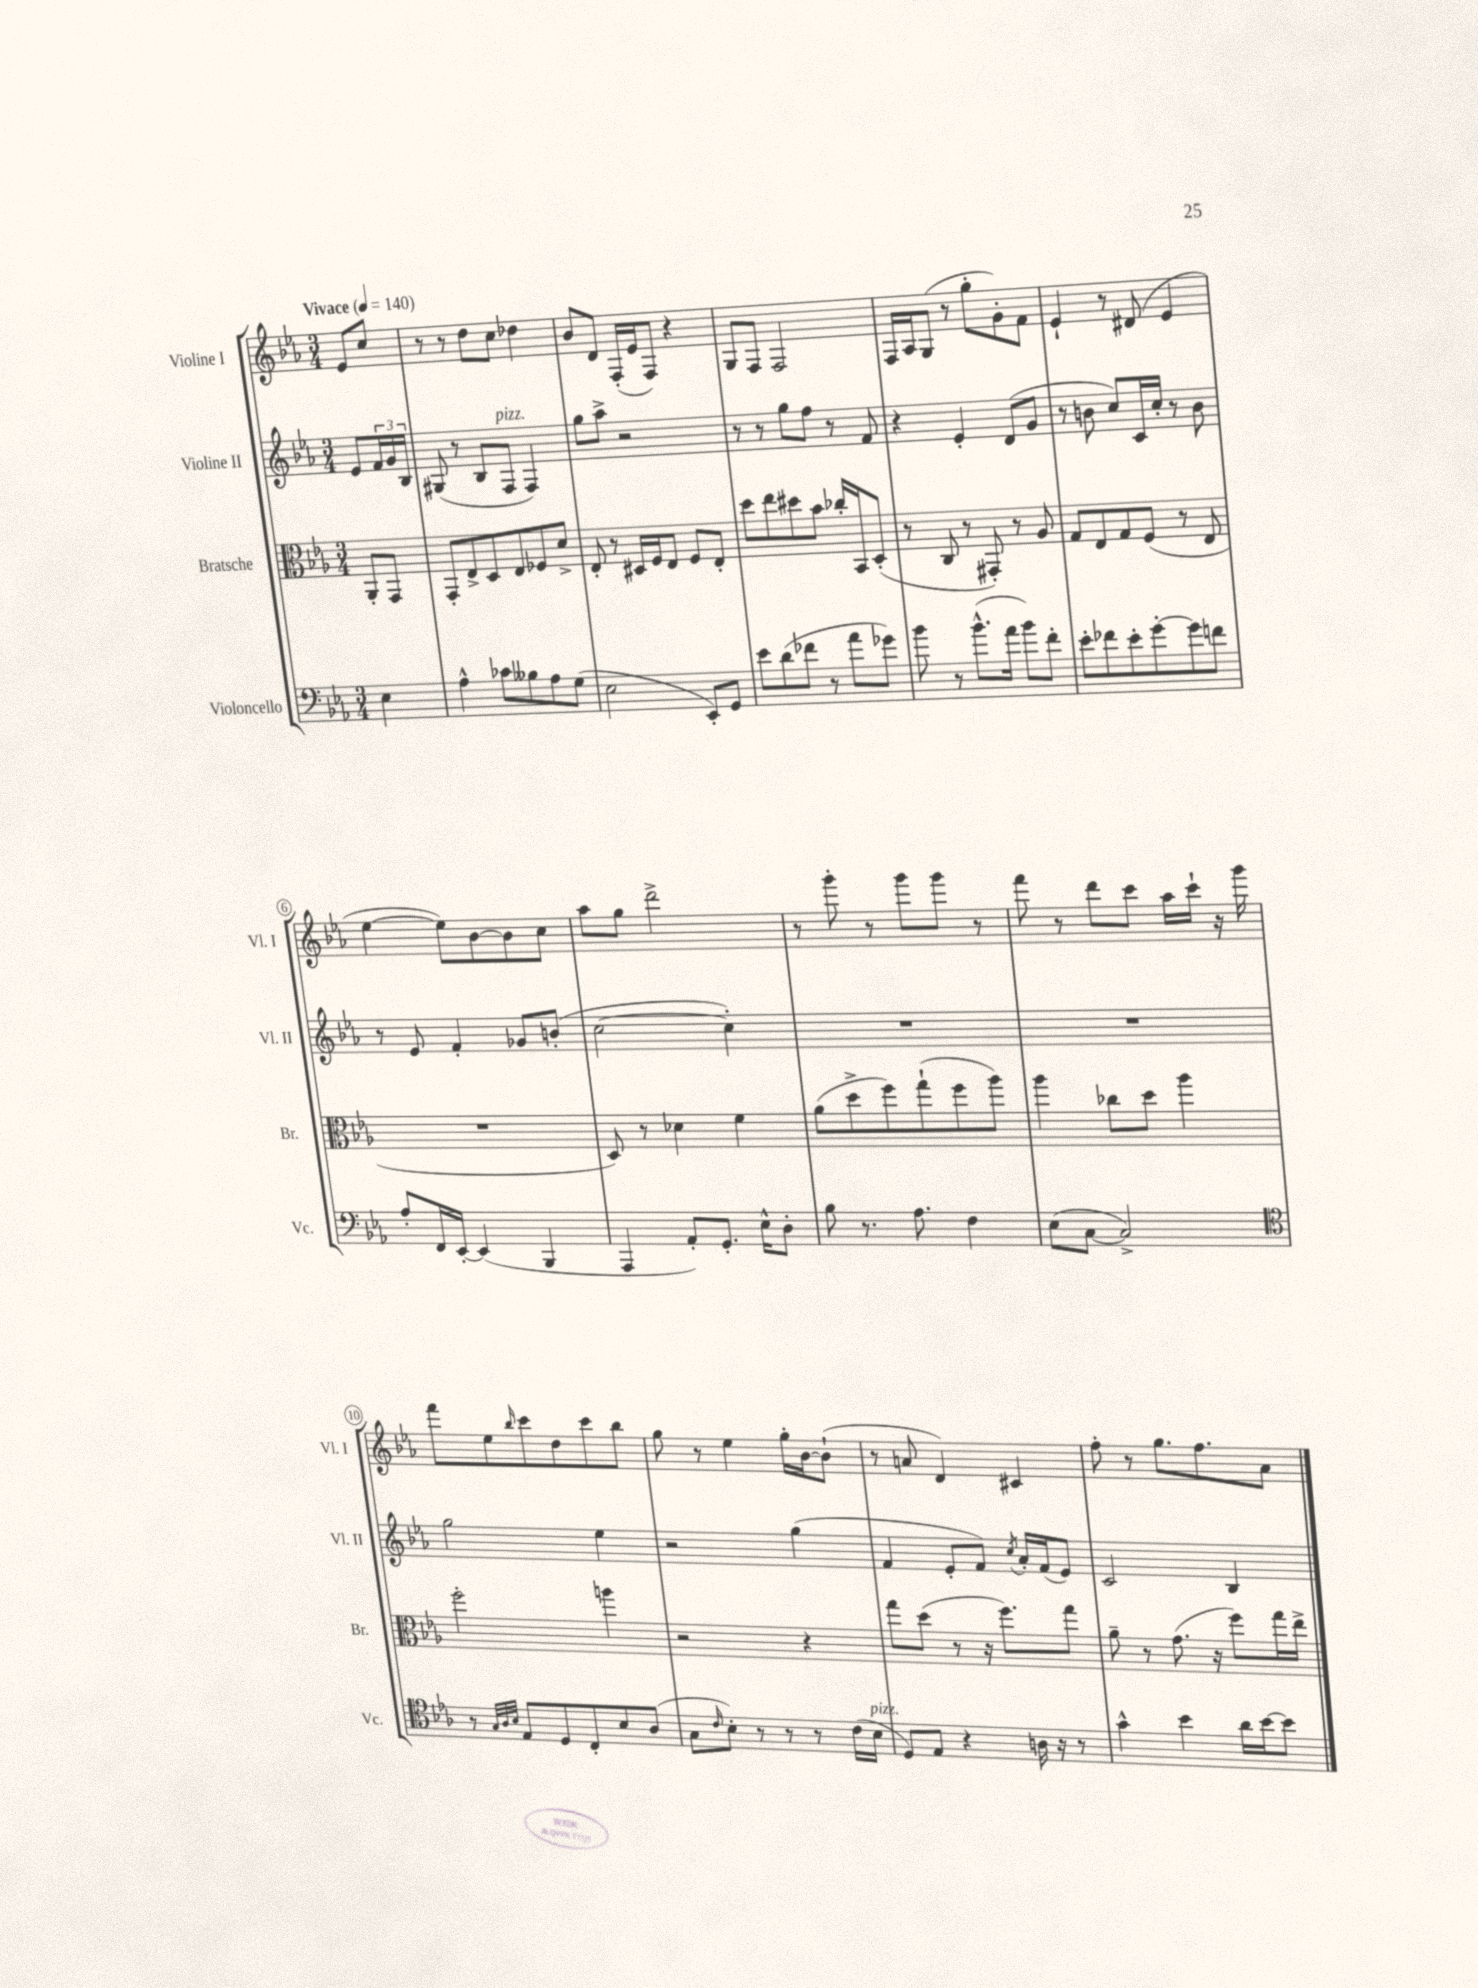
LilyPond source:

<<
\new StaffGroup <<
\new Staff = "s0" \with { instrumentName = "Violine I" shortInstrumentName = "Vl. I" } {
    \clef treble \key ees \major \numericTimeSignature \time 3/4 \partial 4 \tempo "Vivace" 4 = 140
    ees'8 c''8 |
    r8 r8 d''8 c''8 des''4 |
    bes'8 d'8 f16-.( ees'16 f8) r4 |
    g8 f8 f2 |
    f16 aes16 g8( r8 g''8-. g'8-.) f'8 |
    ees'4-! r8 dis'8( ees'4 |
    ees''4~ ees''8) bes'8~ bes'8 c''8 |
    aes''8 g''8 d'''2-> |
    r8 g'''8-. r8 g'''8 g'''8 r8 |
    f'''8 r8 d'''8 c'''8 aes''16 c'''16-! r16 g'''16 |
    f'''8 ees''8 \grace { bes''16 } c'''8 d''8 c'''8 bes''8 |
    g''8 r8 ees''4 g''16-. bes'16~ bes'8-!( |
    r8 a'8 d'4) cis'4 |
    f''8-. r8 g''8. f''8. aes'8 \bar "|." |
}
\new Staff = "s1" \with { instrumentName = "Violine II" shortInstrumentName = "Vl. II" } {
    \clef treble \key ees \major \numericTimeSignature \time 3/4 \partial 4
    ees'8 \tuplet 3/2 { f'16 g'16 bes16 } |
    gis8( r8 bes8 f8^\markup { \italic "pizz." } f4) |
    g''8 aes''8-> r2 |
    r8 r8 g''8 f''8 r8 f'8 |
    r4 ees'4-. d'8( g'8 |
    r8 b'8 c''8) c'16 c''16-. r8 b'8 |
    r8 ees'8 f'4-. ges'8 b'8-.( |
    c''2~ c''4-.) |
    R2. |
    R2. |
    g''2 ees''4 |
    r2 g''4( |
    f'4 ees'8-. f'8) \acciaccatura { c''8 } aes'16-. f'16( ees'8) |
    c'2 bes4 \bar "|." |
}
\new Staff = "s2" \with { instrumentName = "Bratsche" shortInstrumentName = "Br." } {
    \clef alto \key ees \major \numericTimeSignature \time 3/4 \partial 4
    aes,8-. g,8 |
    g,8-. ees8-> d8 ees8 fes8 d'8-> |
    ees8-. r8 dis16 f16 ees8 f8 ees8-. |
    d''8 ees''8 dis''8 bes'8 ces''16-. bes,16 d8-.( |
    r8 c8 r8 gis,8-.) r8 aes8 |
    g8 ees8 g8 f8( r8 ees8 |
    R2. |
    d8) r8 des'4 f'4 |
    aes'8( d''8-> f''8) g''8-!( f''8 aes''8) |
    aes''4 ces''8 d''8 aes''4 |
    f''2-. a''4 |
    r2 r4 |
    g''8 d''8( r8 r16 f''8.) g''8 |
    aes'8-- r8 g'8.( r16 f''8) g''16 ees''16-> \bar "|." |
}
\new Staff = "s3" \with { instrumentName = "Violoncello" shortInstrumentName = "Vc." } {
    \clef bass \key ees \major \numericTimeSignature \time 3/4 \partial 4
    ees4 |
    aes4-^ ces'8 beses8 aes8 g8( |
    ees2 ees,8-.) g,8 |
    ees'8 d'8( fes'8 r8 aes'8 ges'8) |
    bes'8 r8 bes'8.-^( aes'16 bes'8) f'8-. |
    ees'8-. fes'8 ees'8-. g'8~-. g'8 f'8 |
    aes8-. f,16 ees,16~-. ees,4( bes,,4 |
    aes,,4 aes,8-.) g,8.-. ees16-^ d8-. |
    bes8 r8. aes8. f4 |
    ees8( c8~ c2->) |
    \clef tenor r8 \grace { g32 aes32 bes32 } ees8 d8 c8-. bes8 aes8( |
    g8 \grace { c'16 } bes8-.) r8 r8 r8 c'16( bes16^\markup { \italic "pizz." } |
    d8) ees8 r4 a16 r16 r8 |
    g'4-^ bes'4 aes'16 bes'16~ bes'8 \bar "|." |
}
>>
>>
\layout { \context { \Score \override BarNumber.stencil = #(make-stencil-circler 0.1 0.3 ly:text-interface::print) } }
